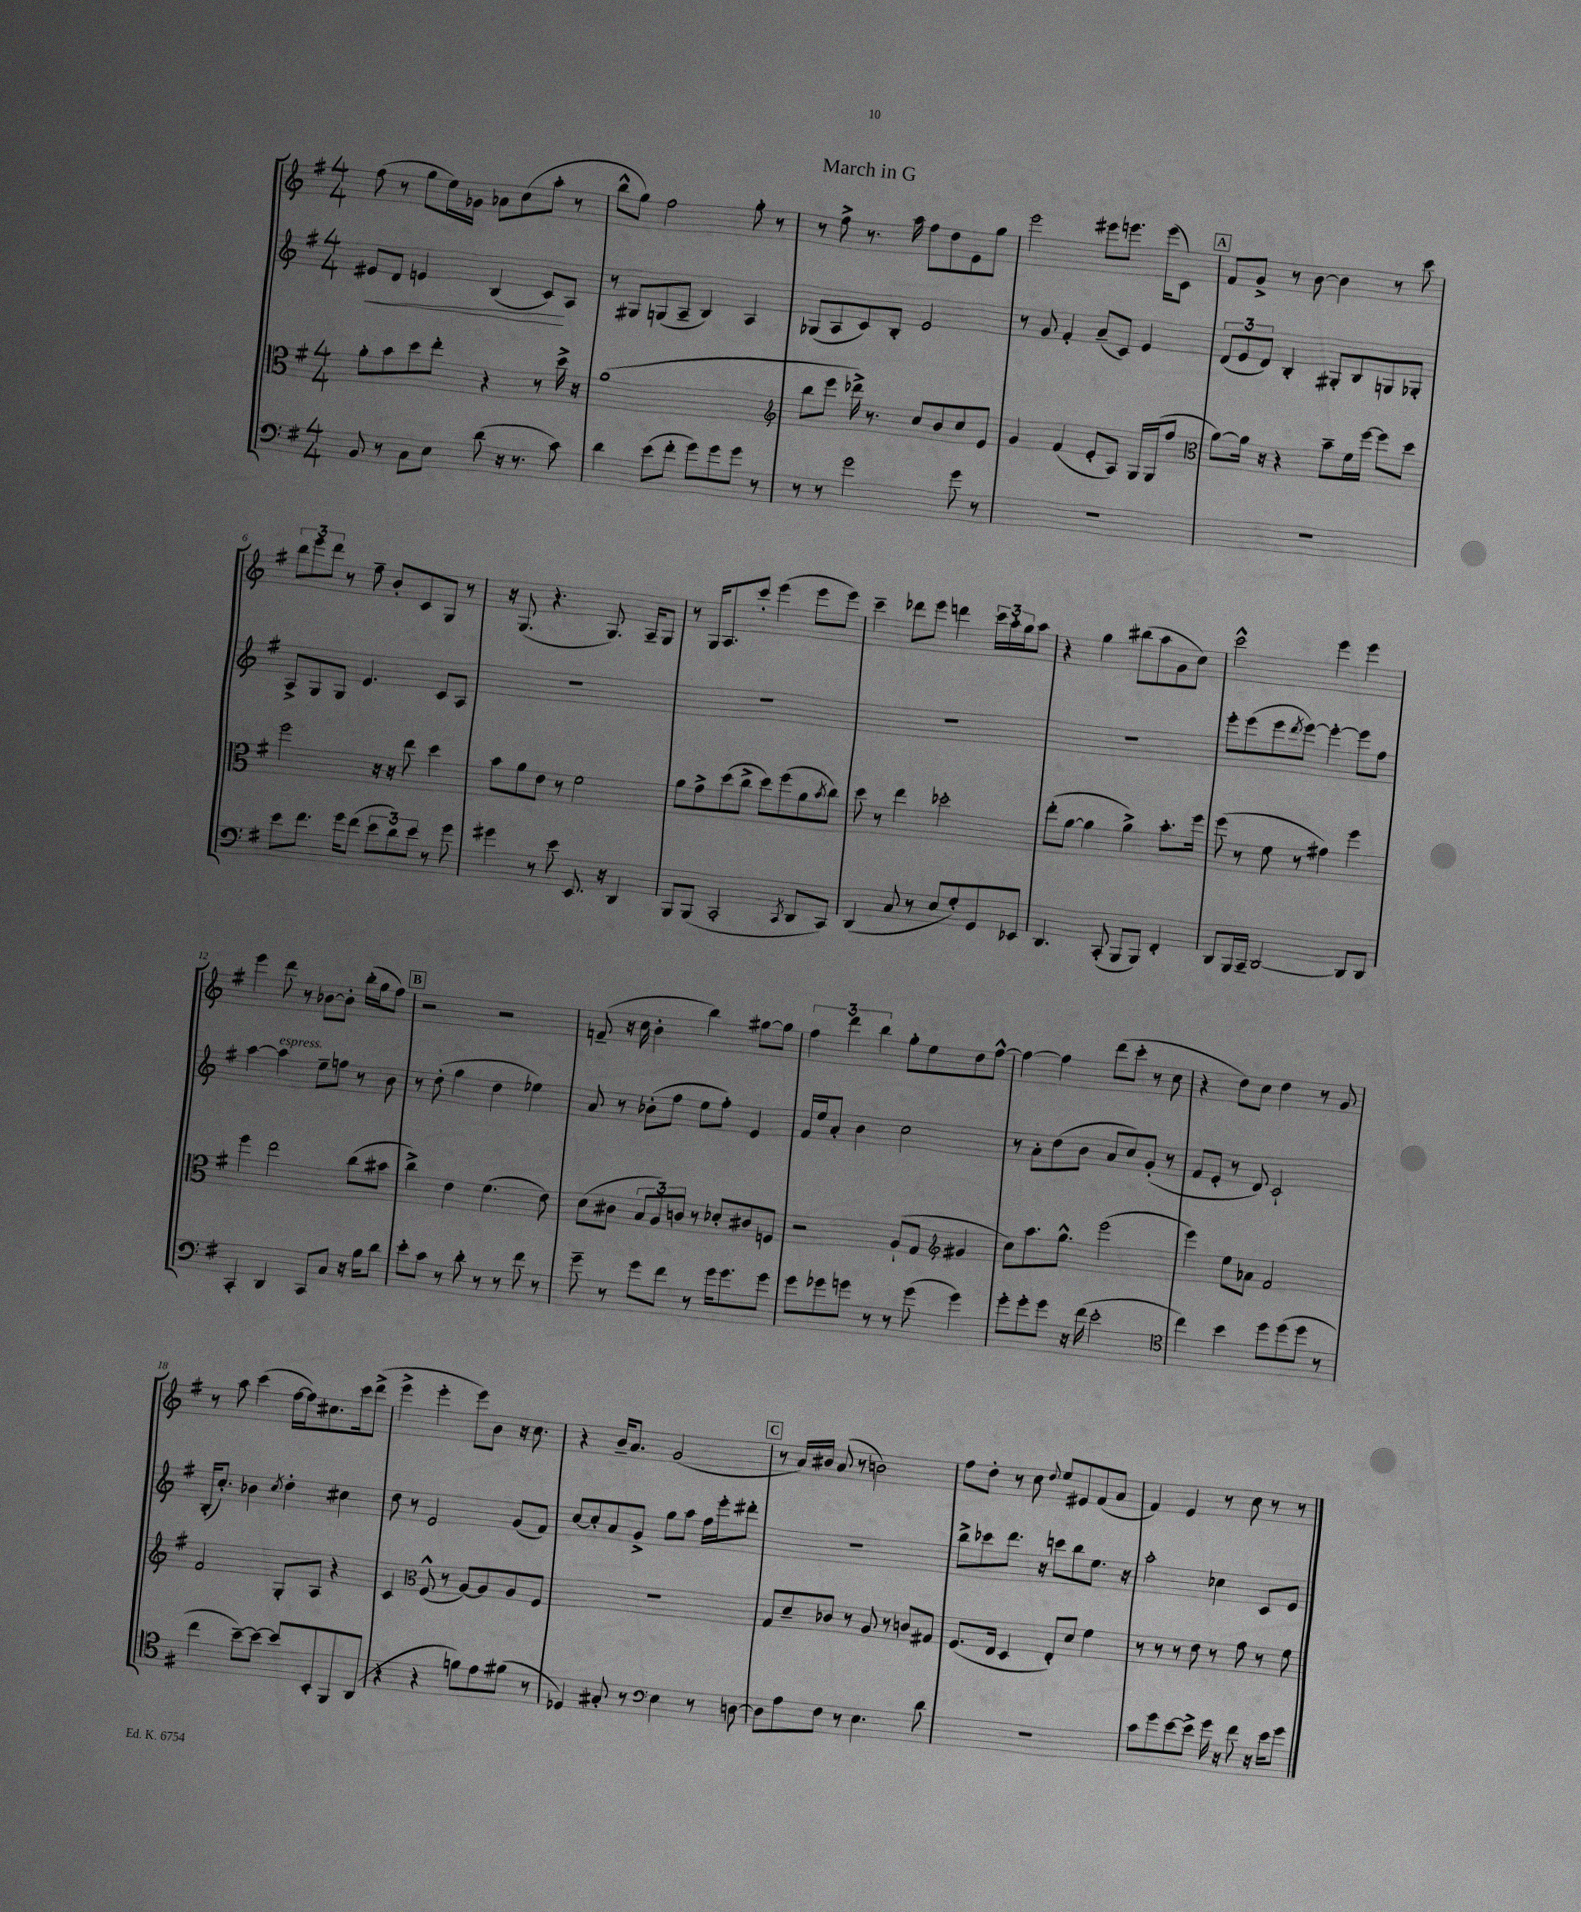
\header { title = "March in G" }
<<
\new StaffGroup <<
\new Staff = "s0" {
    \clef treble \key g \major \numericTimeSignature \time 4/4
    fis''8( r8 g''8 e''16) ges'16 aes'8 c''8( a''8-. r8 |
    b''8-^ g''8) fis''2 g''8-. r8 |
    r8 fis''8-> r8. a''16 fis''8 d''8 e'8 g''8 |
    e'''2 eis'''8 e'''8. e'''16( c'8) |
    \mark \markup { \box "A" } fis'8 g'8-> r8 b'8~ b'4 r8 c'''8 |
    \tuplet 3/2 { b''8 e'''8 d'''8 } r8 fis''8-- b'8-. c'8 g8 r8 |
    r16 g8.( r4. g8.) a16-- g8 |
    r8 g16 a8. c'''8-. e'''4( e'''8 e'''8) |
    c'''4-- des'''8 e'''8 d'''4 \tuplet 3/2 { c'''16 a''16-. g''16 } a''8 |
    r4 g''4 bis''8( a''8 g'8 c''8) |
    c'''2-^ e'''4 e'''4 |
    e'''4 d'''8 r8 bes'8~ bes'8-. b''16-.( g''16 fis''8) |
    \mark \markup { \box "B" } r2 r2 |
    f'8--( r16 c''16 b'4-. b''4) gis''8~ gis''8 |
    \tuplet 3/2 { fis''4 d'''4 b''4 } g''8-. e''8 d''8 fis''8~-^ |
    fis''4~ fis''4 d'''8( c'''8-. r8 c''8 |
    r4 d''8) c''8 d''4 r8 g'8 |
    r8 a''8 c'''4( fis''16~ fis''16) cis''8. c'''16 d'''8->( |
    e'''4-> e'''4-. e'''8) b'8 r16 c''8. |
    r4 b'16-- a'8. g'2( |
    \mark \markup { \box "C" } r8 a'16) bis'16 a'8( r8 b'2) |
    fis''8 d''8-. r8 c''8 \appoggiatura { d''8 } e''8 eis'8 fis'8( a'8 |
    fis'4) e'4 r8 c''8 r8 r8 \bar "|." |
}
\new Staff = "s1" {
    \clef treble \key g \major \numericTimeSignature \time 4/4
    eis'8\< d'8 e'4 b4( c'8\!) a8 |
    r8 gis8 g8( a8-- b4) a4 |
    ges8( a8 c'8) b8-. e'2 |
    r8 g'8 fis'4-. a'8--( c'8) e'4 |
    \mark \markup { \box "A" } \tuplet 3/2 { d'8( e'8 d'8) } b4-. gis8-. b8 g8 ges8-. |
    a8-> g8 g8 e'4. c'8 a8 |
    R1 |
    R1 |
    R1 |
    R1 |
    e'''8-. e'''8( e'''8 \acciaccatura { d'''8 } e'''8~) e'''4~-. e'''8 fis''8 |
    a''4~ a''4^\markup { \italic "espress." } e''8-- f''8 r8 b'8 |
    \mark \markup { \box "B" } r8 d''8-.( g''4 d''4 ees''4) |
    a'8 r8 bes'8-.( fis''8 e''8 fis''8-.) e'4 |
    fis'16 e''16 a'8-. b'4 c''2 |
    r8 a'8-. d''8( b'8 a'8 c''8) g'8-.( r8 |
    fis'8 e'8-. r8 d'8) c'2-! |
    b16-.( c''8.-.) bes'4 \acciaccatura { c''8 } d''4-. cis''4 |
    d''8 r8 e'2 g'8( fis'8) |
    c''8~ c''8-. a'8 g'8-> g''8 a''8 fis''16 e'''16-. dis'''8-. |
    \mark \markup { \box "C" } r1 |
    b''8-> ces'''8 d'''8. r16 c'''8 b''8 e''8. r16 |
    a''2-. ces''4 c'8 e'8 \bar "|." |
}
\new Staff = "s2" {
    \clef alto \key g \major \numericTimeSignature \time 4/4
    a'8-. b'8 d''8 e''8-. r4 r8 d''16-> r16 |
    a'1( |
    \clef treble b''8 e'''8 des'''16->) r8. c''8 b'8 c''8 e'8 |
    g'4 fis'4( e'8-. a8) g16 g16( fis''8 |
    \mark \markup { \box "A" } \clef alto a'8~) a'16 r16 r4 b'8-- fis'16 fis''16~ fis''8 d''8 |
    fis''2 r16 r16 e''8 d''4 |
    b'8 a'8 e'8 r8 fis'2 |
    a'8 g'8-> d''8( c''8-> d''8) fis''8( a'8 \acciaccatura { b'8 } c''8) |
    d''8 r8 e''4 des''2-. |
    e''8-.( a'8~ a'4 a'4->) b'8.-. fis''16 |
    fis''8( r8 fis'8 r8 gis'4) fis''4 |
    fis''4 e''2 c''8( bis'8 |
    \mark \markup { \box "B" } c''4->) e'4 fis'4.( e'8) |
    d'8( cis'8 \tuplet 3/2 { b8 a8) c'8 } r8 des'8-. cis'8 f8 |
    r2 a8-!( g8 \clef treble gis'4 |
    c''8) a''8. g''8.-^ e'''2( |
    e'''4) e''8 aes'8 fis'2 |
    fis'2 g8-. a8 r4 |
    c'4 \clef alto fis8-^( r8 a8~) a8 a8 fis8 |
    R1 |
    \mark \markup { \box "C" } g8 d'8-- ces'8 r8 a8 r8 c'8 gis8 |
    fis8.( e16 d4 e8-.) d'8 fis'4 |
    r8 r8 r8 e'8 r8 g'8 r8 fis'8 \bar "|." |
}
\new Staff = "s3" {
    \clef bass \key g \major \numericTimeSignature \time 4/4
    b,8 r8 c8 e8 d'8( r16 r8. c'8) |
    d'4 e'8( fis'8-. g'8) g'8 g'8 r8 |
    r8 r8 g'2 g'8 r8 |
    R1 |
    \mark \markup { \box "A" } R1 |
    e'8 fis'8. g'16 fis'8( \tuplet 3/2 { e'8 d'8) e'8 } r8 g'8 |
    gis'4 r8 e'8 e,8. r16 d,4 |
    b,,8 b,,8( c,2-. \acciaccatura { c,8 } d,8 c,8) |
    d,4( c8 r8 e8 g8-.) g,8 ees,8 |
    d,4. c,8-.( b,,8 b,,8) fis,4-. |
    d,8 b,,16 c,16-- d,2~ d,8 d,8 |
    c,4-. d,4 c,8 c8 r16 b16 d'8 |
    \mark \markup { \box "B" } e'8-. c'8 r8 d'8-. r8 r8 fis'8 r8 |
    g'8-- r8 g'8 fis'8 r8 g'16 g'8. g'8 |
    g'8 ges'8 g'8 r8 r8 g'8( g'4) |
    g'8-. g'8-. g'8 r16 fis'16( e'2-. |
    \clef tenor c''4) b'4 d''8 d''8( d''8 r8 |
    c''4 b'8~--) b'8~ b'8 b,8-. fis,8 a,8( |
    r4 r4 f'8) e'8 fis'8( r8 |
    des4) gis8-. r8 \clef bass e4 r8 d8~ |
    \mark \markup { \box "C" } d8 a8 fis8 r8 e4. d'8 |
    r1 |
    c'8 g'8 e'8~ e'8-> g'16 r16 fis'8 r16 e'16 g'8 \bar "|." |
}
>>
>>
